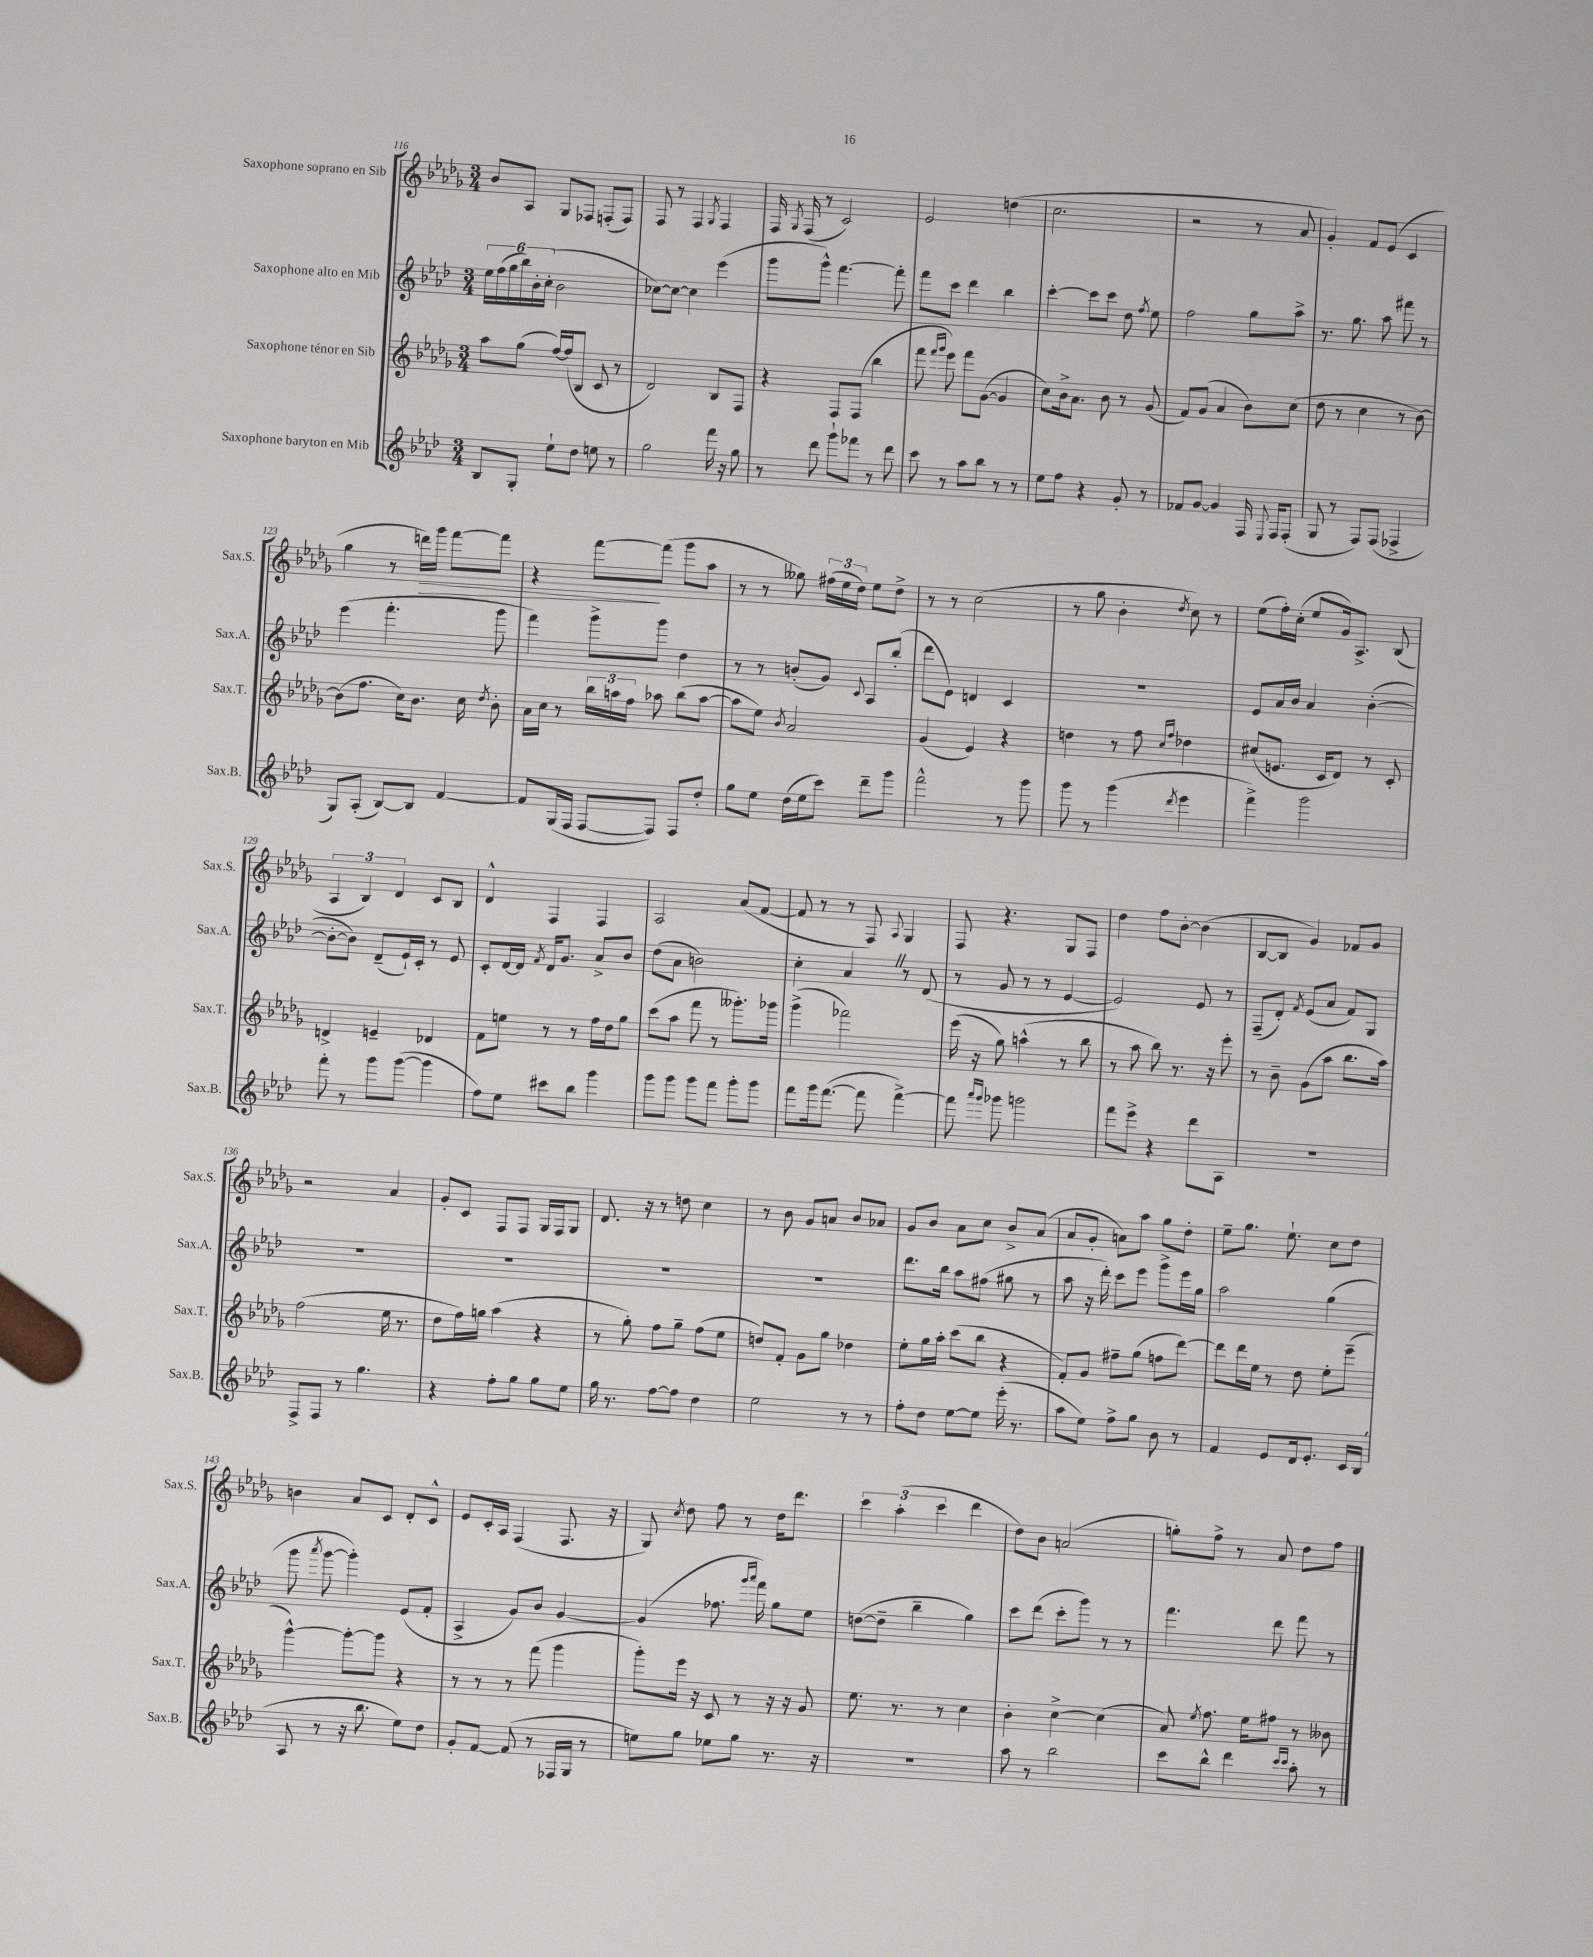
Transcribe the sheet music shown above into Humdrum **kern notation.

**kern	**kern	**kern	**kern
*staff4	*staff3	*staff2	*staff1
*clefG2	*clefG2	*clefG2	*clefG2
*k[b-e-a-d-]	*k[b-e-a-d-g-]	*k[b-e-a-d-]	*k[b-e-a-d-g-]
*M3/4	*M3/4	*M3/4	*M3/4
8B-/L	8aa-\L	24ee-\LL	8b-/L
.	.	(24ff\	.
.	.	24gg\	.
8G'/J	(8gg-\J	24bb-\)	8A-/J
.	.	24b-'\	.
.	.	(24cc'\JJ	.
8ee-`\L	[16ff/LL)	2b-\	8G-/L
.	(16ff/]J	.	.
8dd-\J	8B-/J	.	8F-/J
8ee\	8c/	.	(8F'/L
8r	8r	.	8F/J)
=	=	=	=
2gg\	2d-/)	[8cc-\L)	8F/
.	.	8cc-\_J	8r
.	.	4cc-\]	4F/
.	.	.	8qG-/
16fff\	8B-/L	(4eee-\	4F/
16r	.	.	.
8gg\	8F/J	.	.
=	=	=	=
8r	4r	8ggg\L	16F/
.	.	.	8qG-/
.	.	.	(16F/
8ddd-\	.	8ggg^^\J)	8r
8ggg`\L	8F/L	[4.fff\	2c/)
8fff-\J	(8F/J	.	.
8r	4bb-\	.	.
8ddd-\	.	8fff'\]	.
=	=	=	=
8ccc\	8fff\	8fff\L	2e-/
.	16qqfff/LL	.	.
.	16qqggg-/JJ	.	.
8r	8eee-\)	8ccc\J	.
8aa-\L	8fff\L	4ddd-\	.
8bb-\J	([8g-\J	.	.
8r	4g-/]	4bb-\	(4dd\
8r	.	.	.
=	=	=	=
8ee-\L	8cc\L)	[4ccc'\	2.cc\
8ff\J	16b-^\k	.	.
.	8.a-\J	.	.
4r	.	8ccc\]L	.
.	8b-\	8ccc\J	.
8g'/	8r	8dd-\	.
.	.	8qff/	.
8r	(8g-/	8ee-\	.
=	=	=	=
8f-/L	8f/L)	2ff\	2r
[8g/J	(8g-/J	.	.
4g/]	4a-/	.	.
16F/	8b-\L)	8gg\L	8r
8qqE-/	.	.	.
16F/LK	.	.	.
(8F'/J	(8cc\J	8aa-^\J	8a-/
=	=	=	=
8G/	8dd-\	8.r	4g-'/)
8r	8r	.	.
.	.	8.gg\	.
8F/L)	4cc\	.	8f/L
(8F/J	.	8aa-\	(8e-/J
4F-^/	8r	8fff#\	4c/
.	[8b-\)	8r	.
=	=	=	=
8G/L)	(8b-\]L	(4eee-\	4gg-\
(8A-'/J	8.ff\J	.	.
[8B-/L)	.	4.fff'\	8r
.	16cc\LK)	.	.
8B-/]J	8.b-\J	.	16ddd\LL)
.	.	.	16ggg-\JJ
[4f/	.	.	[8fff\L
.	16cc\	.	.
.	8qdd-/	.	.
.	8b-'\	8ggg\	8fff\]J
=	=	=	=
8f/]L	16a-\LL	4fff\)	4r
.	16cc\JJ	.	.
(16G/L	8r	.	.
16F/JJ	.	.	.
[8F/L	24bb-\LL	8ggg^\L	[8fff\L
.	24aa\	.	.
.	24ff\JJ	.	.
8F/]J)	8aa-\	8ggg\J	(8fff\]J
8F/L	(8bb-\L	4dd-\	8ggg-\L
8dd-'/J	[8aa-\J	.	8aa-\J
=	=	=	=
8gg\L	8aa-\]L	8r	8r
8ee-\J	8ee-\J)	8r	8r
.	8qb-/	.	.
(16dd-\LL	2a-/	(8b'/L	8gg--\)
16ee-\J	.	.	.
8ccc\J)	.	8g/J)	(24ff#\LL
.	.	.	24ee-\
.	.	.	24dd-\JJ)
.	.	8qqc/	.
8ddd-~\L	.	8A-/L	8ee-\L
8ggg\J	.	(8bb-'/J	8dd-^\J
=	=	=	=
2fff^^\	(4g-/	8ddd-\L	8r
.	.	8e-\J)	8r
.	4e-/)	4d/	(2cc\
8r	4r	4c/	.
8ggg\	.	.	.
=	=	=	=
8ggg\	4dd\	2.r	8r
8r	.	.	8gg-\
(4ggg\	8r	.	4b-'\
.	8ff\	.	.
.	16qqcc/LL	.	.
8qddd-/	16qqff/JJ	.	8qdd-/
4eee-\	4dd-\	.	8cc\)
.	.	.	8r
=	=	=	=
4fff^\)	(8cc#/L	8e-/L	(8ee-\L
.	8.e/J	16a-/L	16ff'\L)
.	.	16b-/JJ	(16cc'\JJ
2ggg\	.	4a-/	8ee-/L
.	16c/LK	.	.
.	8d-/J)	.	16g-/k)
.	.	.	8.A-^/J
.	8r	([4b-'\	.
.	8c'/	.	(8B-/
=	=	=	=
8fff'\	4d^/	8b-'\_L	6A-/
8r	.	8b-\]J)	.
.	.	.	6B-/)
8ggg\L	4e~/	(8d-~/L	.
.	.	.	6d-/
([8ggg\J	.	16e-`/L)	.
.	.	16c'/JJ	.
4ggg\]	4d-/	8r	8c/L
.	.	8e-/	8B-/J
=	=	=	=
8ff\L)	8f\L	8c'/L	4d-^^/
8ee-\J	8ee\J	[16d-/L	.
.	.	16d-/]JJ	.
.	.	8qf/	.
8ccc#\L	8r	16d-/LK	4F/
.	.	8.g/J	.
8bb-\J	8r	.	.
4ggg\	16ff\LL	8a-^/L	4F/
.	16dd-\J	.	.
.	8gg-\J	8b-/J	.
=	=	=	=
8ggg\L	(8ccc\L	(8dd-\L	2A-/
8ggg\J	8aa-\J	8a-\J	.
8ggg\L	8fff\	2b\)	.
8fff\J	8r	.	.
8ggg'\L	8.ggg--'\L)	.	(8a-/L
8ggg\J	.	.	[8f/J
.	16ggg-\Jk	.	.
=	=	=	=
8fff\L	(4ggg-^\	4cc'\	8f/]
16ggg\k	.	.	8r
([8.fff\J	.	.	.
.	2fff-\)	4a-/	8r
8fff\]	.	.	8F/)
.	.	.	8qqA-/
[4fff^\)	.	8r	4G-/
.	.	(8d-/	.
=	=	=	=
8fff\]	(16eee-\	8r	8F/
.	16r	.	.
16qqaaa-/LL	.	.	.
16qqggg/JJ	.	.	.
8ggg-\	8gg-\)	8g/	4.r
2ggg\	(4aa^^\	8r	.
.	.	8r	.
.	8r	[4e-/	8G-/L
.	8bb-\	.	8F/J
=	=	=	=
8fff\L	8r	2e-/])	4dd-\
8eee-^\J	8aa-\	.	.
4r	8bb-\)	.	8ff\L
.	8.r	.	[8b-'\J
8ddd-\L	.	8e-/	(4b-\]
.	16r	.	.
8A-\J	8eee-'\	8r	.
=	=	=	=
2.r	8r	(8F~/L	[8B-/L
.	8b-~\	8d-'/J)	8B-/]J
.	.	8qf/	.
.	(8g-\L	(8e-/L	4g-/)
.	8aa-\J	8a-/J	.
.	8.bb-\L	8f/L)	8f-/L
.	.	8G/J	8g-/J
.	16aa-\Jk)	.	.
=	=	=	=
8F^/L	(2ff\	2.r	2r
8F/J	.	.	.
8r	.	.	.
4.gg\	.	.	.
.	16ee-\	.	4a-/
.	8.r	.	.
=	=	=	=
4r	8dd-\L	2.r	8g-'/L
.	16ff\L)	.	8c/J
.	16gg\JJ	.	.
8ff'\L	(4aa-\	.	8F/L
8gg\J	.	.	8F/J
8gg\L	4r	.	16G-/LL
.	.	.	16F/J
8ee-\J	.	.	8G-/J
=	=	=	=
16gg\	8r	2.r	8.d-/
8.r	.	.	.
.	8gg-'\)	.	.
.	.	.	16r
[8ff\L	8ff\L	.	8r
8ff\]J	8gg-~\J	.	8dd\
4dd-\	(8ff\L	.	4cc\
.	8ee-\J	.	.
=	=	=	=
2ee-\	8dd/L)	2.r	8r
.	8f'/J	.	8b-\
.	8g-\L	.	8g-/L
.	8gg-\J	.	8a/J
8r	4dd-\	.	8b-/L
8r	.	.	8a-/J
=	=	=	=
8ff'\L	8ee-'\L	8.ddd-\L	8g-/L
8dd-\J	16gg-\L	.	8b-/J
.	16aa-'\JJ	16bb-\Jk	.
[8ee-\L	(8ccc\L	8aa-\L	8a-\L
8ee-\]J	8bb-\J	(8ff#\J	8cc\J
(16eee-'\	4r	8gg#\	8b-^/L
8.r	.	.	.
.	.	8r	(8a-/J
=	=	=	=
8aa-\L	8f'/L)	8aa-\	8a-/L
8ee-\J)	8g-/J	16r	8g-'/J
.	.	16ddd-'\)	.
8ff^\L	8ff#~\L	8ccc\L	8a\L)
8gg\J	(8gg-\J	8eee-\J	8aa-\J
8b-\	8ff\L	8ggg^\L	8gg-\L
8r	[8ddd-\J)	16eee-\L	8dd-'\J
.	.	16gg\JJ	.
=	=	=	=
4f/	8ddd-\]L	2aa-\	8ee-~\L
.	16ddd-\L	.	8.gg-\J
.	16ee-\JJ	.	.
8e-/L	8r	.	.
.	.	.	8.ee-`\
16d-/k	8dd-\	.	.
8.e-'/J	.	.	.
.	8ee-'\L	(4gg\	8cc\L
16c/LL	(8eee-~\J	.	8dd-\J
(16B-/JJ	.	.	.
=	=	=	=
8A-/	[4ggg-^^\)	8ggg\	4b\
.	.	8qaaa-/	.
8r	.	[8ggg\	.
16r	8ggg-'\_L	4ggg'\])	8a-/L
8.bb-\	.	.	.
.	8ggg-\]J	.	8c/J
8ee-\L)	4r	(8e-/L	8d-'/L
8dd-\J	.	8f'/J	8c^^/J
=	=	=	=
8g'/L	8r	4A-^/	8e-/L
[8f/J	8r	.	16c'/L
.	.	.	16A-/JJ
(8f/]	8r	8g/L)	(4F/
8r	(8fff\	8b-/J	.
16F-/LL	4ggg-\	[4g/	8.F/
16G/JJ	.	.	.
8r	.	.	.
.	.	.	16r
=	=	=	=
8ee\L)	8ggg-'\L)	(4g/]	8G-/)
.	.	.	8qcc/
8gg\J	16eee-\Jk	.	8dd-\
.	16r	.	.
8ee-\L	8c/	8.ff-\	8ff\
8gg\J	8r	.	8r
.	.	16qqggg/LL	.
.	.	16qqaaa-/JJ	.
.	.	16fff\)	.
8.r	16r	8gg\L	16dd-\LK
.	16r	.	8.ddd-\J
.	8g-/	8ee-\J	.
16r	.	.	.
=	=	=	=
2.r	8.ee-\	([8dd\L	6ccc\
.	.	8dd~\]J	.
.	.	.	(6aa-'\
.	8.r	.	.
.	.	4bb-~\	.
.	.	.	6ccc\
.	8r	.	.
.	4cc\	4gg\)	4ddd-\
=	=	=	=
8aa-\	4b-'\	8ccc\L	8dd-\L)
8r	.	(8ddd-\J	8b-\J
2bb-\	[4cc^\	8ccc'\L	(2a/
.	.	8ggg\J)	.
.	(4cc\]	8r	.
.	.	8r	.
=	=	=	=
8ccc\L	8a-/)	4.fff\	8gg'\L)
.	8qee-/	.	.
8bb-^^\J	8.ff\	.	8ff^\J
4ddd-\	.	.	8r
.	16ee-\LK	.	.
.	8ff#\J	8ddd-\	8a-/
16qqccc/LL	.	.	.
16qqccc/JJ	.	.	.
8aa-'\	8r	8fff\	8dd-\L
8r	8b--\	8r	8ff\J
==	==	==	==
*-	*-	*-	*-
